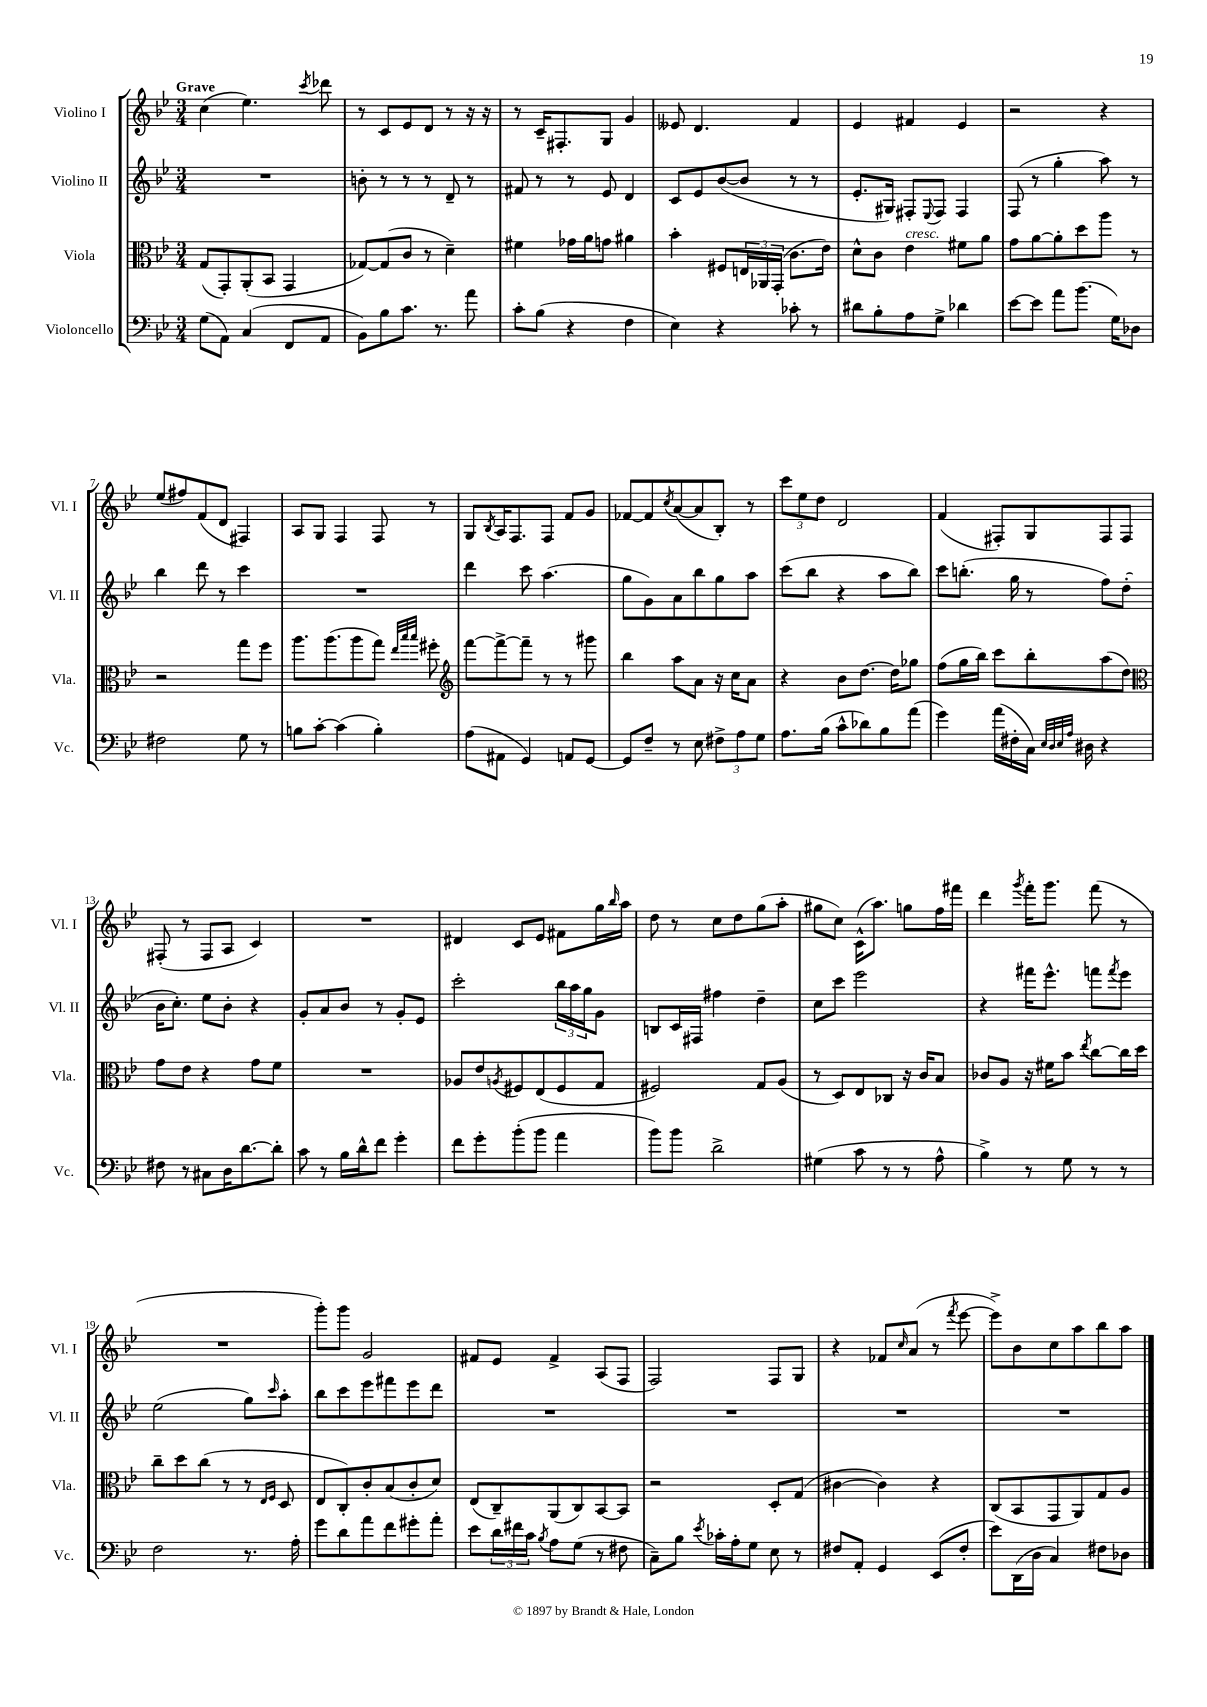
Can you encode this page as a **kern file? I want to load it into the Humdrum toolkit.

**kern	**kern	**kern	**kern
*part4	*part3	*part2	*part1
*staff4	*staff3	*staff2	*staff1
*I"Violoncello	*I"Viola	*I"Violino II	*I"Violino I
*I'Vc.	*I'Vla.	*I'Vl. II	*I'Vl. I
*clefF4	*clefC3	*clefG2	*clefG2
*k[b-e-]	*k[b-e-]	*k[b-e-]	*k[b-e-]
*M3/4	*M3/4	*M3/4	*M3/4
=1	=1	=1	=1
!	!	!	!LO:TX:a:B:t=Grave
(8G\L	(8G/L	2.r	(4cc\
8AA\J)	8GG'/)	.	.
(4C/	(8AA'/	.	4.ee-\)
.	8BB-/J	.	.
8FF/L	4GG/	.	.
.	.	.	8qccc/
8AA/J	.	.	8ddd-X\
=2	=2	=2	=2
8BB-\L)	[8G-X/L)	8bn'\	8r
8B-\	(8G-/]	8r	8c/L
8.c\J	8c/J	8r	8e-/
.	8r	8r	8d/J
8.r	.	.	.
.	4d~\)	8d~/	8r
8a\	.	8r	16r
.	.	.	16r
=3	=3	=3	=3
8c'\L	4f#X\	8f#X/	8r
(8B-\J	.	8r	16c~/KL
.	.	.	8.F#X'/
4r	16g-X\LL	8r	.
.	16a\J	.	.
.	8gn\J	8e-/	8G/J
4F\	4a#X\	4d/	4g/
=4	=4	=4	=4
4E-\)	4b-'\	8c/L	8e--X/
.	.	8e-/	4.d/
4r	8F#X/L	([8b-/	.
.	24En/L	8b-/J]	.
.	24AA-X/	.	.
.	(24GG'/JJ	.	.
8c-X'\	8.c\L	8r	4f/
8r	.	8r	.
.	16e-\Jk)	.	.
=5	=5	=5	=5
8d#X\L	8d^^\L	8.e-'/L	4e-/
8B-'\	8c\J	.	.
.	.	16G#X/Jk)	.
!	!LO:TX:a:i:t=cresc.	!	!
8A\	4e-\	8F#X'/L	4f#X/
.	.	8qqE-/	.
8G^\J	.	8F#/J	.
4d-X\	8f#X\L	4F#/	4e-/
.	8a\J	.	.
=6	=6	=6	=6
[8e-\L	8g\L	(8F/	2r
8e-\J]	[8a\	8r	.
8a\L	8a'\]	4gg'\	.
(8.b-\J	8dd\	.	.
.	8aa\J	8aa\)	4r
16G\KL)	.	.	.
8D-X\J	8r	8r	.
!!LO:LB:g=z
=7	=7	=7	=7
2F#X\	2r	4bb-\	(8ee-/L
.	.	.	8ff#X/)
.	.	8ddd\	(8f/
.	.	8r	8d/J
8G\	8gg\L	4ccc\	4F#X/)
8r	8ff\J	.	.
=8	=8	=8	=8
8Bn\L	8.aa\L	2.r	8A/L
[8c'\J	.	.	8G/J
.	(8.aa\	.	.
(4c\]	.	.	4F/
.	8aa\	.	.
4B'\)	8gg\J)	.	8F/
.	32qqee-/LLL	.	.
.	32qqbb-/	.	.
.	32qqbb-/JJJ	.	.
.	8ff#X'\	.	8r
=9	=9	=9	=9
*	*clefG2	*	*
(8A\L	[8fff\L	4ddd\	8G/L
.	.	.	8qB-/
8AA#X\J	8fff^\_	.	16A/K
.	.	.	8.F/
4GG/)	8fff~\J]	8ccc\	.
.	8r	(4.aa\	8F/J
8AAn/L	8r	.	8f/L
[8GG/J	8ggg#X\	.	8g/J
=10	=10	=10	=10
8GG/L]	4bb-\	8gg\L	[8f-X/L
8F~/J	.	8g\)	8f-/]
.	.	.	8qcc/
8r	8aa\L	8a\	([8a/
8E-\	8a\J	8bb-\	8a/]
12F#X^\L	16r	8gg\	8B-'/J)
.	16cc\KL	.	.
12A\	.	.	.
.	8a\J	8aa\J	8r
12G\J	.	.	.
=11	=11	=11	=11
8.A\L	4r	(8ccc\L	12ccc\L
.	.	.	12ee-\
.	.	8bb-\J	.
.	.	.	12dd\J
(16B-\Jk	.	.	.
8c^^\L	8b-\L	4r	2d/
8d-X\)	[8.dd\J	.	.
8B-\	.	8aa\L	.
.	16dd\KL]	.	.
(8a\J	8gg-X\J	8bb-\J)	.
=12	=12	=12	=12
4g\)	(8ff\L	8ccc\L	(4f/
.	16gg\L	(8.bbn'\J	.
.	16bb-\JJ)	.	.
(16a\LL	8ccc\L	.	8F#X'/L)
16F#X'\	.	16gg\	.
16C\JJ)	8bb-'\	8r	8G/
32qqE-/LLL	.	.	.
32qqD/	.	.	.
32qqE-/	.	.	.
32qqA/JJJ	.	.	.
16D#X\	.	.	.
4r	(8aa\	8ff\L)	8F#/
.	8dd\J)	(8dd'\J	8F#/J
!!LO:LB:g=z
=13	=13	=13	=13
*	*clefC3	*	*
8F#X\	8g\L	16b-\KL	(8F#X'/
.	.	8.cc'\J)	.
8r	8e-\J	.	8r
8C#X\L	4r	8ee-\L	8F#/L
16D\K	.	8b-'\J	8A/J
[8.d\	.	.	.
.	8g\L	4r	4c/)
8d'\J]	8f\J	.	.
=14	=14	=14	=14
8c\	2.r	8g'/L	2.r
8r	.	8a/	.
16B-\LL	.	8b-/J	.
16d^^\J	.	.	.
8f\J	.	8r	.
4g'\	.	8g'/L	.
.	.	8e-/J	.
=15	=15	=15	=15
8f\L	8A-X/L	2ccc'\	4d#X/
8g'\	8e-/	.	.
.	8qAn/	.	.
(8b-'\	8F#X/	.	8c/L
8b-\J	(8E-/	.	8e-/J
4a\	8F#/	24bb-\LL	8f#X\L
.	.	24aa\	.
.	.	24gg\J	.
.	8G/J	8g\J	16gg\L
.	.	.	16qqbb-/
.	.	.	16aa\JJ
=16	=16	=16	=16
8b-\L)	2F#X/)	8Bn/L	8dd\
8b-\J	.	16c/L	8r
.	.	16F#X/JJ	.
2d^\	.	4ff#X\	8cc\L
.	.	.	8dd\
.	8G/L	4dd~\	(8gg\
.	(8A/J	.	8aa'\J
=17	=17	=17	=17
(4G#X\	8r	8cc\L	8gg#X\L
.	8D/L)	8ccc\J	8cc\J)
8c\	8E-/	2eee-\	(16c^^\KL
.	.	.	8.aa\J)
8r	8C-X/J	.	.
8r	16r	.	8ggn\L
.	16c/KL	.	.
8A^^\	8B-/J	.	16ff\L
.	.	.	16fff#X\JJ
=18	=18	=18	=18
4B-^\)	8c-X/L	4r	4ddd\
.	8A/J	.	.
.	.	.	8qggg/
8r	16r	16fff#X\KL	16fff'\KL
.	16f#X\KL	8.eee-^^\J	8.ggg\J
8G\	8b-\J	.	.
.	8qee-/	.	.
8r	[8cc\L	8fffn\L	(8fff\
.	.	8qfff/	.
8r	16cc\L]	8eee-\J	8r
.	16dd\JJ	.	.
!!LO:LB:g=z
=19	=19	=19	=19
2F\	8cc~\L	(2ee-\	2.r
.	8dd\	.	.
.	(8cc\J	.	.
.	8r	.	.
8.r	8r	8gg\L)	.
.	16qqE-/LL	.	.
.	16qqF/JJ	16qqccc/	.
.	8D/	8aa'\J	.
16A'\	.	.	.
=20	=20	=20	=20
8g\L	8E-/L	8bb-\L	8ggg'\L)
8d\	8C'/)	8ccc\	8ggg\J
8a\	8c'/	8eee-\	2g/
8f\	(8B-/	8fff#X\	.
8g#X'\	8c'/	8eee-\	.
8a'\J	8d/J)	8ddd\J	.
=21	=21	=21	=21
8e-\L	(8E-/L	2.r	8f#X/L
24d\L	8C~/)	.	8e-/J
24f#X\	.	.	.
24c\JJ	.	.	.
8qB-/	.	.	.
8A\L	(8AA/	.	4f#^/
(8G\J	8C/)	.	.
8r	[8BB-/	.	(8A/L
8F#X\	8BB-/J]	.	8F/J
=22	=22	=22	=22
8C~\L)	2r	2.r	2F/)
8B-\J	.	.	.
8qe-/	.	.	.
16c-X'\LL	.	.	.
16A'\J	.	.	.
8G\J	.	.	.
8E-\	8D'/L	.	8F/L
8r	(8G/J	.	8G/J
=23	=23	=23	=23
8F#X/L	[4c#X\	2.r	4r
8AA'/J	.	.	.
4GG/	4c#\])	.	8f-X/L
.	.	.	16qqcc/
.	.	.	(8a/J
(8EE-/L	4r	.	8r
.	.	.	8qfff/
8F#'/J	.	.	[8eee-\
=24	=24	=24	=24
8e-\L)	(8C/L	2.r	8eee-^\L])
(16DD\L	8BB-/	.	8b-\
16D\JJ	.	.	.
4C/)	8GG/	.	8cc\
.	8AA/)	.	8aa\
8F#X\L	8G/	.	8bb-\
8D-X\J	8A/J	.	8aa\J
==	==	==	==
*-	*-	*-	*-
